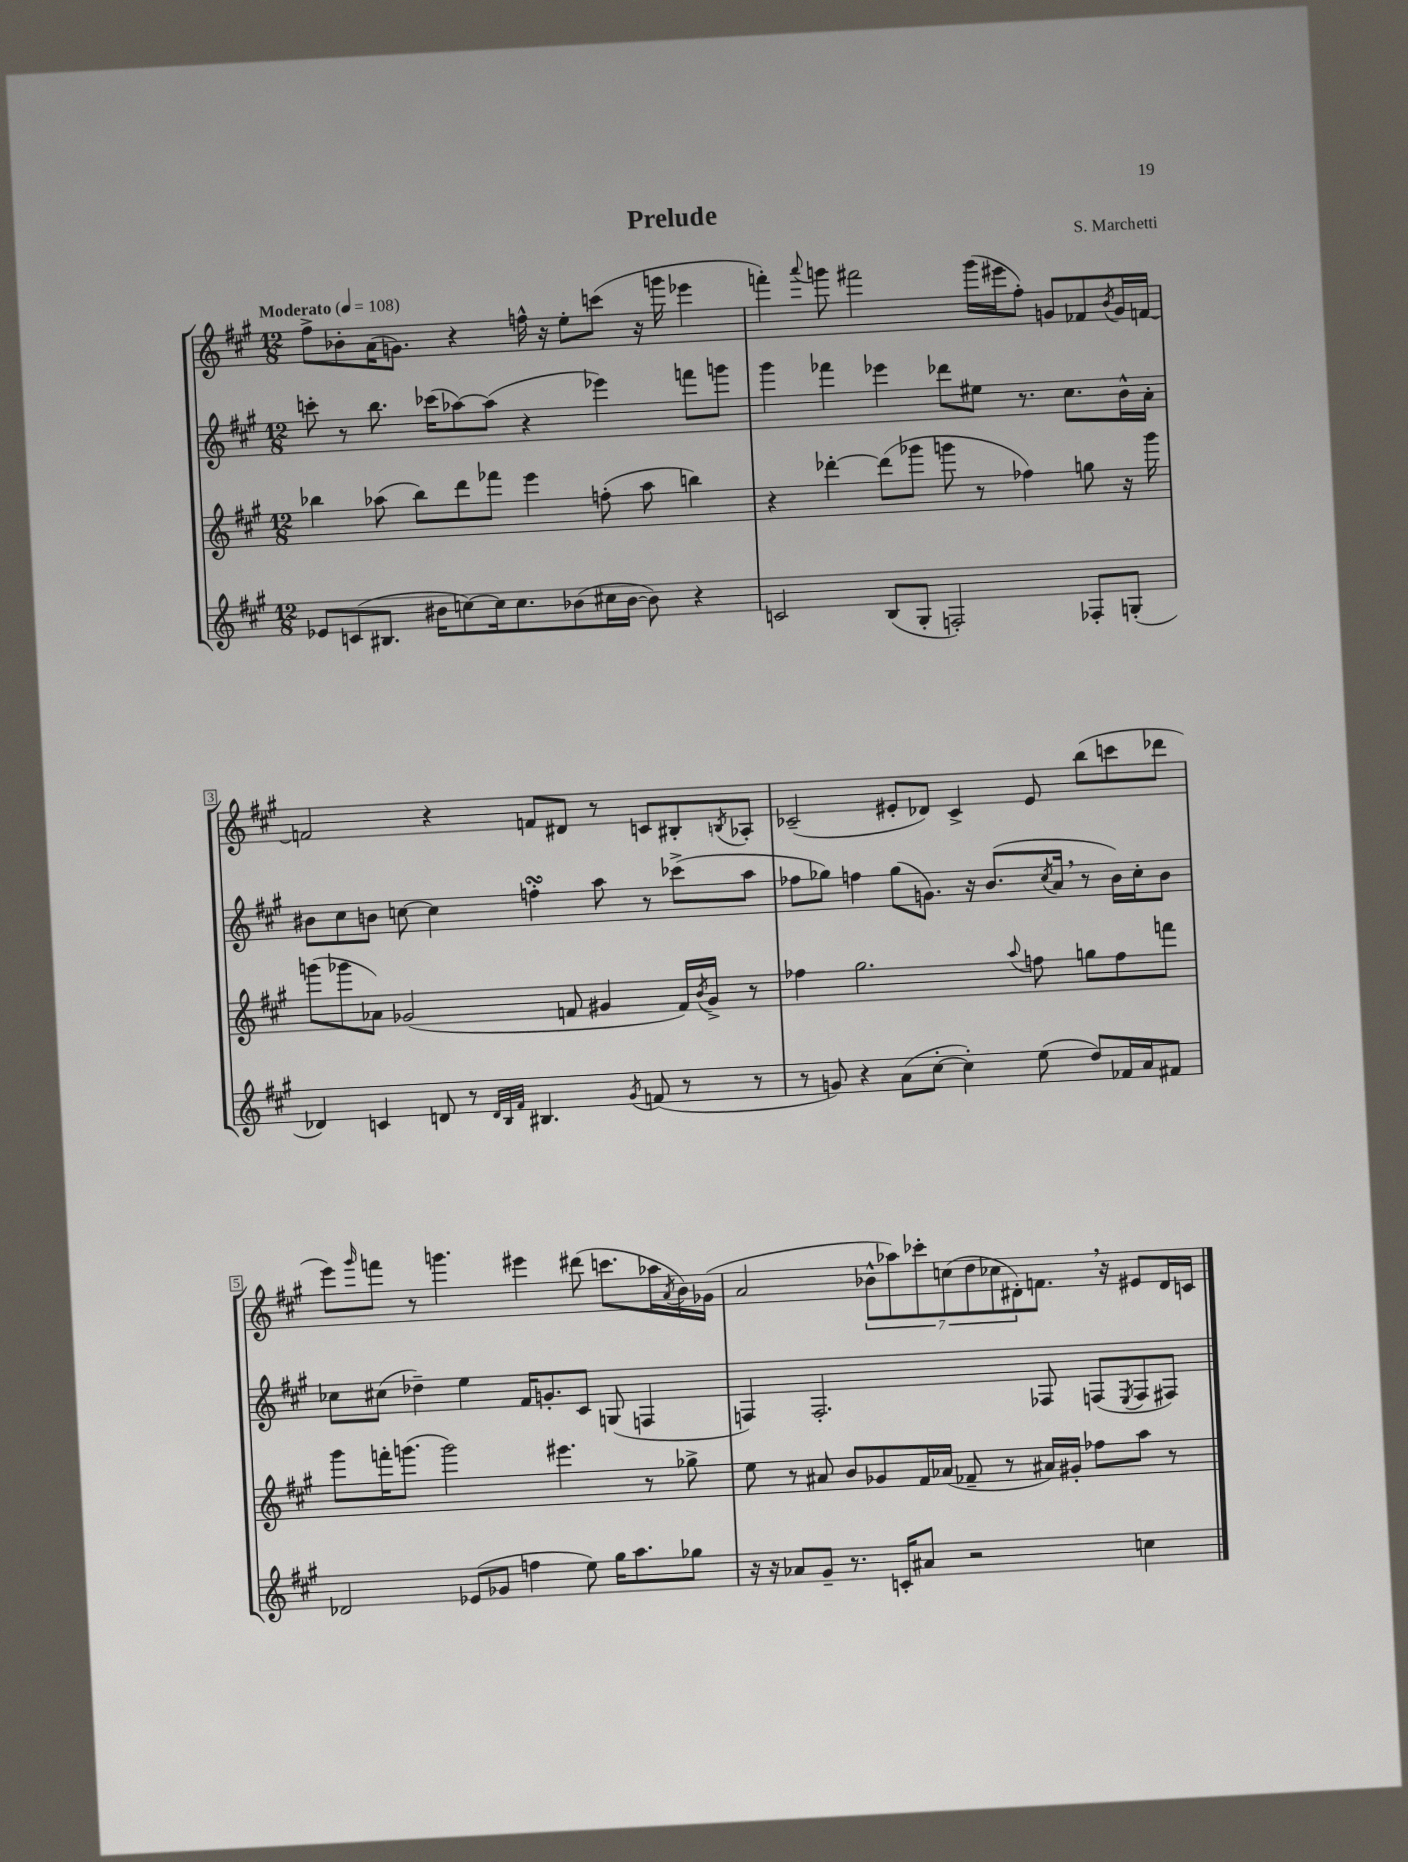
\header { title = "Prelude" composer = "S. Marchetti" }
<<
\new StaffGroup <<
\new Staff = "s0" {
    \clef treble \key a \major \numericTimeSignature \time 12/8 \tempo "Moderato" 4 = 108
    fis''8-> bes'8-. a'16( g'8.) r4 f''16-^ r16 e''8-. c'''8( r16 g'''16 ees'''4 |
    f'''4-.) \appoggiatura { a'''8 } g'''8 fis'''2 g'''16( eis'''16 fis''8-.) g'8 fes'8 \acciaccatura { b'8 } g'16 f'16~ |
    f'2 r4 f'8 dis'8 r8 c'8 bis8-. \acciaccatura { b8 } aes8-. |
    ces'2--( eis'8-. des'8) ces'4-> eis'8 b''8( c'''8 des'''8 |
    e'''8) \grace { gis'''16 } f'''8 r8 g'''4. eis'''4 dis'''8( c'''8. aes''16 \acciaccatura { a'8 } b'16) ges'16( |
    a'2 \tuplet 7/4 { bes'8-^ aes''8) ces'''8-. c''8( d''8 ces''8 dis'8-.) } f'8. \breathe r16 eis'8 dis'16 c'16 \bar "|." |
}
\new Staff = "s1" {
    \clef treble \key a \major \numericTimeSignature \time 12/8
    c'''8-. r8 b''8. ces'''16( aes''8~) aes''8( r4 ees'''4) f'''8 g'''8 |
    gis'''4 fes'''4 ees'''4 des'''8 eis''8 r8. cis''8. b'16-^ a'16-. |
    bis'8 cis''8 b'8 c''8~ c''4 f''4-.\turn a''8 r8 ces'''8->( a''8 |
    fes''8 ges''8) f''4 ges''8( g'8.) r16 b'8.( \acciaccatura { cis''8 } a'16 \breathe r8 b'16) cis''16-. b'8 |
    ces''8 cis''8( des''4--) e''4 fis'16 g'8.-. cis'8 g8( f4 |
    f4) f2.-. fes8 f8( \acciaccatura { e8 } f8 fis8) \bar "|." |
}
\new Staff = "s2" {
    \clef treble \key a \major \numericTimeSignature \time 12/8
    bes''4 aes''8( bes''8) d'''8 fes'''8 e'''4 f''8-.( aes''8 b''4) |
    r4 des'''4~-. des'''8( ges'''8 g'''8 r8 fes''4) g''8 r16 g'''16 |
    g'''8( ges'''8 aes'8) ges'2( f'8 gis'4 f'16) \acciaccatura { b'8 } gis'16-> r8 |
    fes''4 gis''2. \appoggiatura { a''8 } f''8 g''8 f''8 f'''8 |
    gis'''8 f'''16-. g'''8.( g'''2) eis'''4. r8 ges''8-> |
    e''8 r8 ais'8 b'8 ges'8 fis'16 aes'16( fes'8-- r8 ais'16) gis'16-. fes''8 a''8 r8 \bar "|." |
}
\new Staff = "s3" {
    \clef treble \key a \major \numericTimeSignature \time 12/8
    ees'8 c'8( bis8. bis'16 c''8~) c''16 c''8. bes'8( cis''16 bes'16~ bes'8) r4 |
    c'2 b8( gis8-. f2-.) fes8-. g8-.( |
    des'4) c'4 d'8 r8 \grace { d'32 b32 fis'32 } bis4. \acciaccatura { gis'8 } f'8( r8 r8 |
    r8 g'8) r4 a'8( cis''8~-. cis''4-.) e''8( d''8) fes'16 a'16 fis'8 |
    des'2 ees'8( ges'8 f''4 e''8) gis''16 a''8. ges''8 |
    r16 r16 aes'8 gis'8-- r8. c'16-. ais'8 r2 c''4 \bar "|." |
}
>>
>>
\layout { \context { \Score \override BarNumber.stencil = #(make-stencil-boxer 0.1 0.3 ly:text-interface::print) } }
